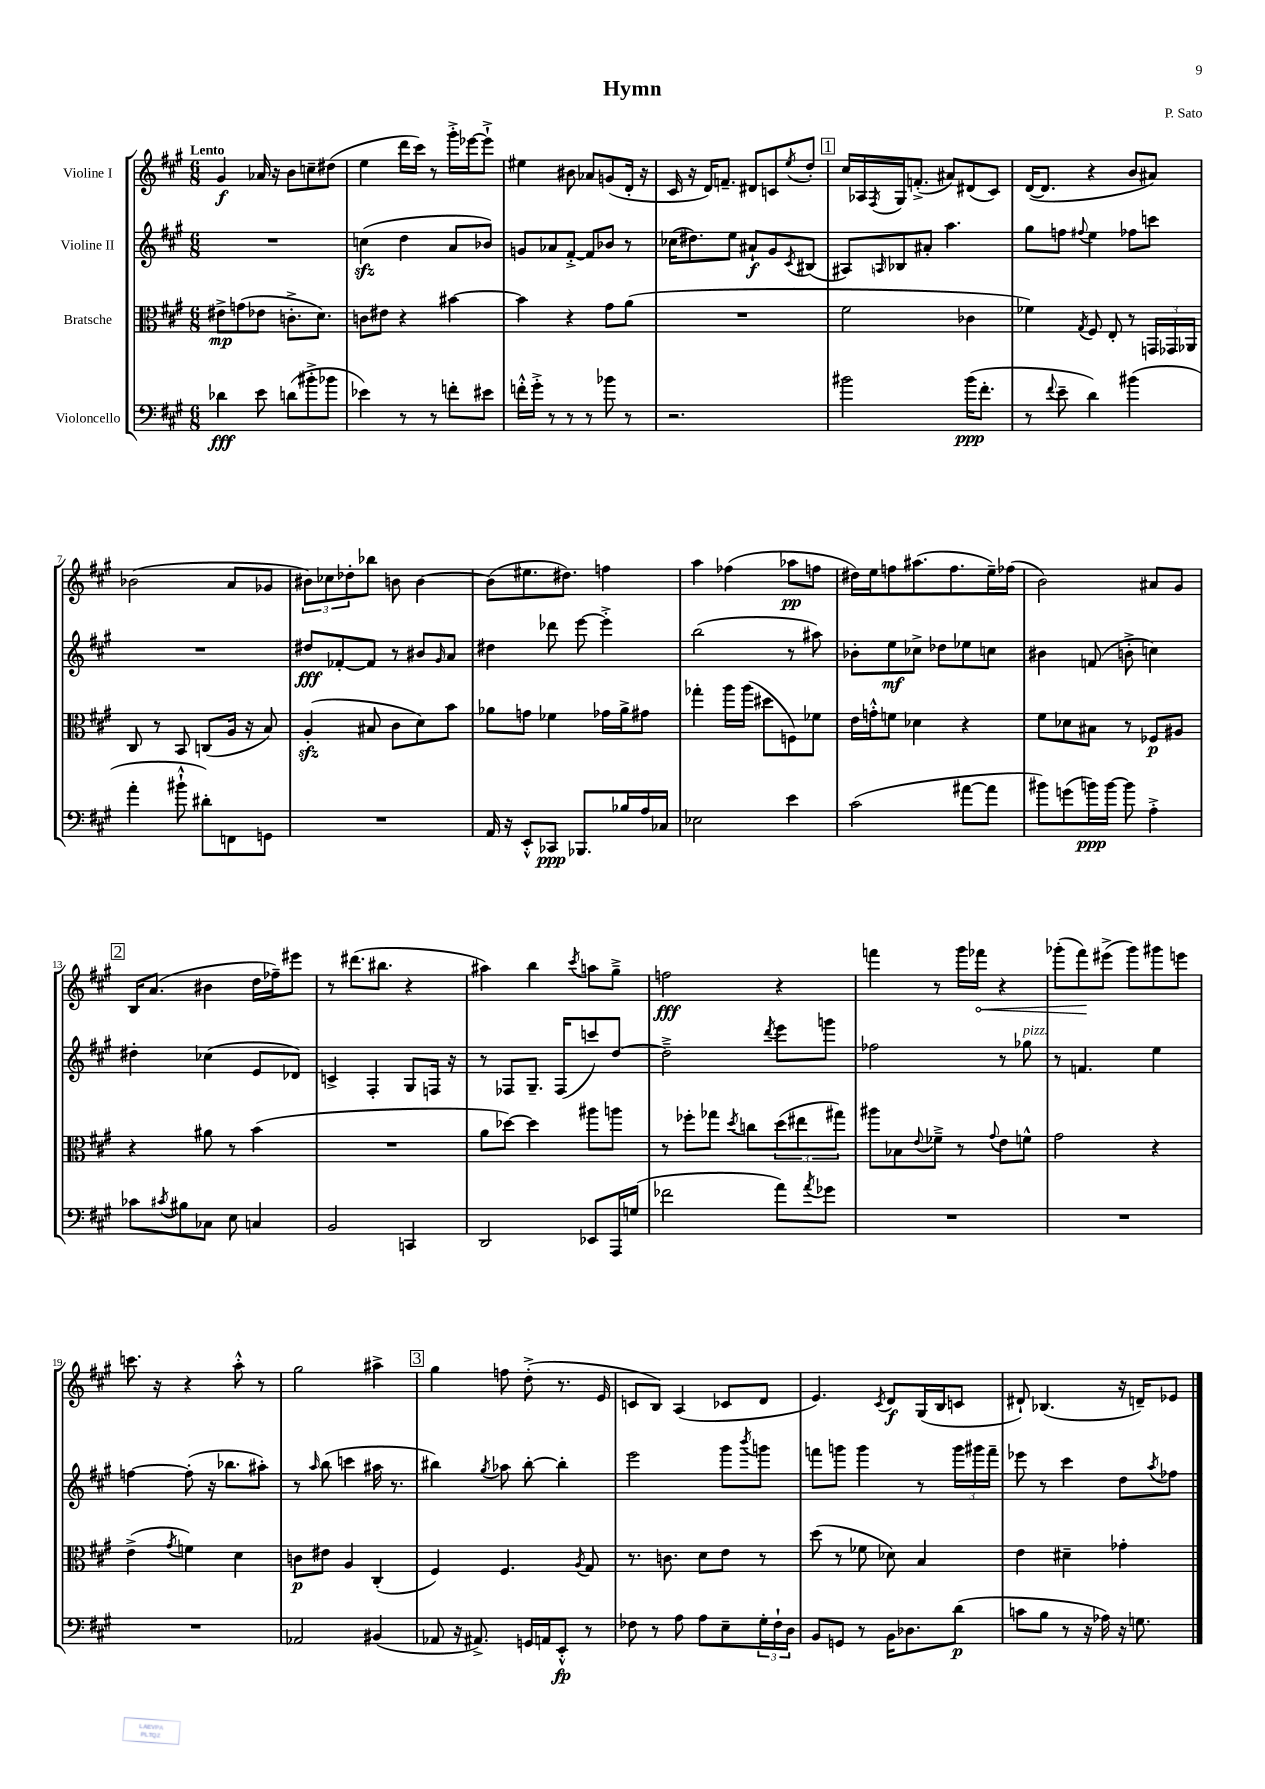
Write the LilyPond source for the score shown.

\header { title = "Hymn" composer = "P. Sato" }
<<
\new StaffGroup <<
\new Staff = "s0" \with { instrumentName = "Violine I" } {
    \clef treble \key a \major \numericTimeSignature \time 6/8 \tempo "Lento"
    gis'4\f aes'16 r16 b'8 c''8-- dis''8( |
    e''4 d'''16 cis'''16) r8 gis'''16-.-> ees'''16~ ees'''8-!-> |
    eis''4 bis'8 aes'8 g'8( d'16-. r16 |
    cis'16 r16 d'16) f'8.-- dis'8 c'8 \acciaccatura { e''8 } d''8-. |
    \mark \markup { \box "1" } cis''16 aes16 \acciaccatura { fis8 } gis16 f'8.-.->( ais'8) dis'8( cis'8) |
    d'16~( d'8. r4 b'8 ais'8) |
    bes'2( a'8 ges'8 |
    \tuplet 3/2 { bis'8) ces''8 des''8-. } bes''8 b'8 b'4~ |
    b'8( eis''8. dis''8.) f''4 |
    a''4 fes''4( aes''8\pp f''8 |
    dis''16) e''16 f''8 ais''8.( f''8. e''16--) fes''16( |
    b'2) ais'8 gis'8 |
    \mark \markup { \box "2" } b16 a'8.( bis'4 d''16 fes''16--) eis'''8 |
    r8 dis'''8.( bis''8. r4 |
    ais''4) b''4 \acciaccatura { cis'''8 } a''8 gis''8---> |
    f''2\fff r4 |
    f'''4 r8 gis'''16 \once \override Hairpin.circled-tip = ##t fes'''16\< r4 |
    ges'''8-.( fis'''8\!) eis'''8->( ges'''8) gis'''8 e'''8 |
    c'''8. r16 r4 a''8-.-^ r8 |
    gis''2 ais''4-> |
    \mark \markup { \box "3" } gis''4 f''8 d''8-.->( r8. e'16 |
    c'8 b8) a4( ces'8 d'8 |
    e'4.) \acciaccatura { cis'8 } d'8\f gis16( b16 c'8 |
    dis'8-!) bes4.( r16 d'16--) ees'8 \bar "|." |
}
\new Staff = "s1" \with { instrumentName = "Violine II" } {
    \clef treble \key a \major \numericTimeSignature \time 6/8
    R2. |
    c''4\sfz( d''4 a'8 bes'8) |
    g'8 aes'8 fis'8~-.-> fis'8 bes'8 r8 |
    ces''16( dis''8.) e''8 ais'8-!\f gis'8 \acciaccatura { cis'8 } bis8( |
    \mark \markup { \box "1" } ais8) \grace { a16 } bes8 ais'8-. a''4. |
    gis''8 f''8 \appoggiatura { fis''8 } e''4 fes''8 c'''8 |
    R2. |
    dis''8\fff fes'8~-. fes'8 r8 bis'8 \grace { gis'16 } a'8 |
    dis''4 des'''8 e'''8~ e'''4-.-> |
    b''2( r8 ais''8) |
    bes'8-. e''8\mf ces''8-> des''8 ees''8 c''8 |
    bis'4 f'8( b'8-.-> c''4) |
    \mark \markup { \box "2" } dis''4-. ces''4( e'8 des'8) |
    c'4-> fis4-. gis8 f16 r16 |
    r8 fes8 gis8.-- fes16( c'''8) d''8~ |
    d''2---> \acciaccatura { d'''8 } e'''8 g'''8 |
    fes''2 r8 ges''8^\markup { \italic "pizz." } |
    r8 f'4. e''4 |
    f''4~ f''8-.( r16 bes''8. ais''8-.) |
    r8 \grace { a''16 } b''8( c'''4 ais''16 r8. |
    \mark \markup { \box "3" } bis''4) \acciaccatura { gis''8 } aes''8 bis''8~-. bis''4-. |
    e'''2 gis'''8 \acciaccatura { b'''8 } g'''8 |
    f'''8 g'''8 g'''4 r8 \tuplet 3/2 { g'''16 gis'''16 f'''16-- } |
    ees'''8 r8 cis'''4 d''8 \acciaccatura { a''8 } fes''8 \bar "|." |
}
\new Staff = "s2" \with { instrumentName = "Bratsche" } {
    \clef alto \key a \major \numericTimeSignature \time 6/8
    eis'8->\mp g'8( ees'8 c'8.-.-> d'8.) |
    c'8 eis'8 r4 bis'4~ |
    bis'4 r4 gis'8 a'8( |
    R2. |
    \mark \markup { \box "1" } fis'2 ces'4 |
    fes'4) \acciaccatura { gis8 } fis8 e8-. r8 \tuplet 3/2 { g,16 ges,16 aes,16 } |
    cis8 r8 b,8 c8( a16 r16 b8) |
    a4-.\sfz( bis8 cis'8 d'8) b'8 |
    aes'8 g'8 fes'4 ges'16 aes'16-> gis'8 |
    ges''4-. a''16 a''16( dis''8 f8) fes'8 |
    e'16 g'16-.-^ f'8 des'4 r4 |
    fis'8 des'8 bis8 r8 fes8\p ais8 |
    \mark \markup { \box "2" } r4 ais'8 r8 b'4( |
    R2. |
    a'8 des''8~) des''4 ais''8 a''8 |
    r8 fes''8-. ges''8 \acciaccatura { d''8 } c''8 \tuplet 3/2 { d''8( eis''8 gis''8) } |
    ais''8 bes8 \appoggiatura { e'8 } fes'8---> r8 \appoggiatura { gis'8 } e'8 f'8-^ |
    gis'2 r4 |
    e'4->( \acciaccatura { gis'8 } f'4) d'4 |
    c'8\p eis'8 a4 cis4-.( |
    \mark \markup { \box "3" } fis4) fis4. \acciaccatura { a8 } gis8 |
    r8. c'8. d'8 e'8 r8 |
    d''8( r8 fes'8 des'8) b4 |
    e'4 dis'4-- ges'4-. \bar "|." |
}
\new Staff = "s3" \with { instrumentName = "Violoncello" } {
    \clef bass \key a \major \numericTimeSignature \time 6/8
    des'4\fff e'8 d'8( bis'8-.-> bes'8 |
    ees'4) r8 r8 f'8-. eis'8 |
    f'16-.-^ gis'16-.-> r8 r8 r8 bes'8 r8 |
    r2. |
    \mark \markup { \box "1" } bis'2 bis'16\ppp( fis'8.-. |
    r8 \appoggiatura { fis'8 } e'8-- d'4) bis'4( |
    a'4-. bis'8-!-^ dis'8-.) f,8 g,8 |
    R2. |
    a,16 r16 e,8-.-^ ces,8\ppp bes,,8. bes16 a16 ces16 |
    ees2 e'4 |
    cis'2( ais'8~ ais'8 |
    bis'8) g'8( b'16\ppp) b'16~ b'8 a4-.-> |
    \mark \markup { \box "2" } ces'8 \acciaccatura { cis'8 } bis8 ces8 e8 c4 |
    b,2 c,4 |
    d,2 ees,8 a,,16 g16( |
    fes'2 a'8) \acciaccatura { a'8 } ges'8 |
    R2. |
    R2. |
    R2. |
    aes,2 bis,4( |
    \mark \markup { \box "3" } aes,8 r16 ais,8.->) g,16 a,16 e,8-.-^\fp r8 |
    fes8 r8 a8 a8 e8-- \tuplet 3/2 { gis16-. fes16-! d16 } |
    b,8 g,8 r8 b,16 des8. d'8\p( |
    c'8 b8 r8 r16 aes16) r16 g8. \bar "|." |
}
>>
>>
